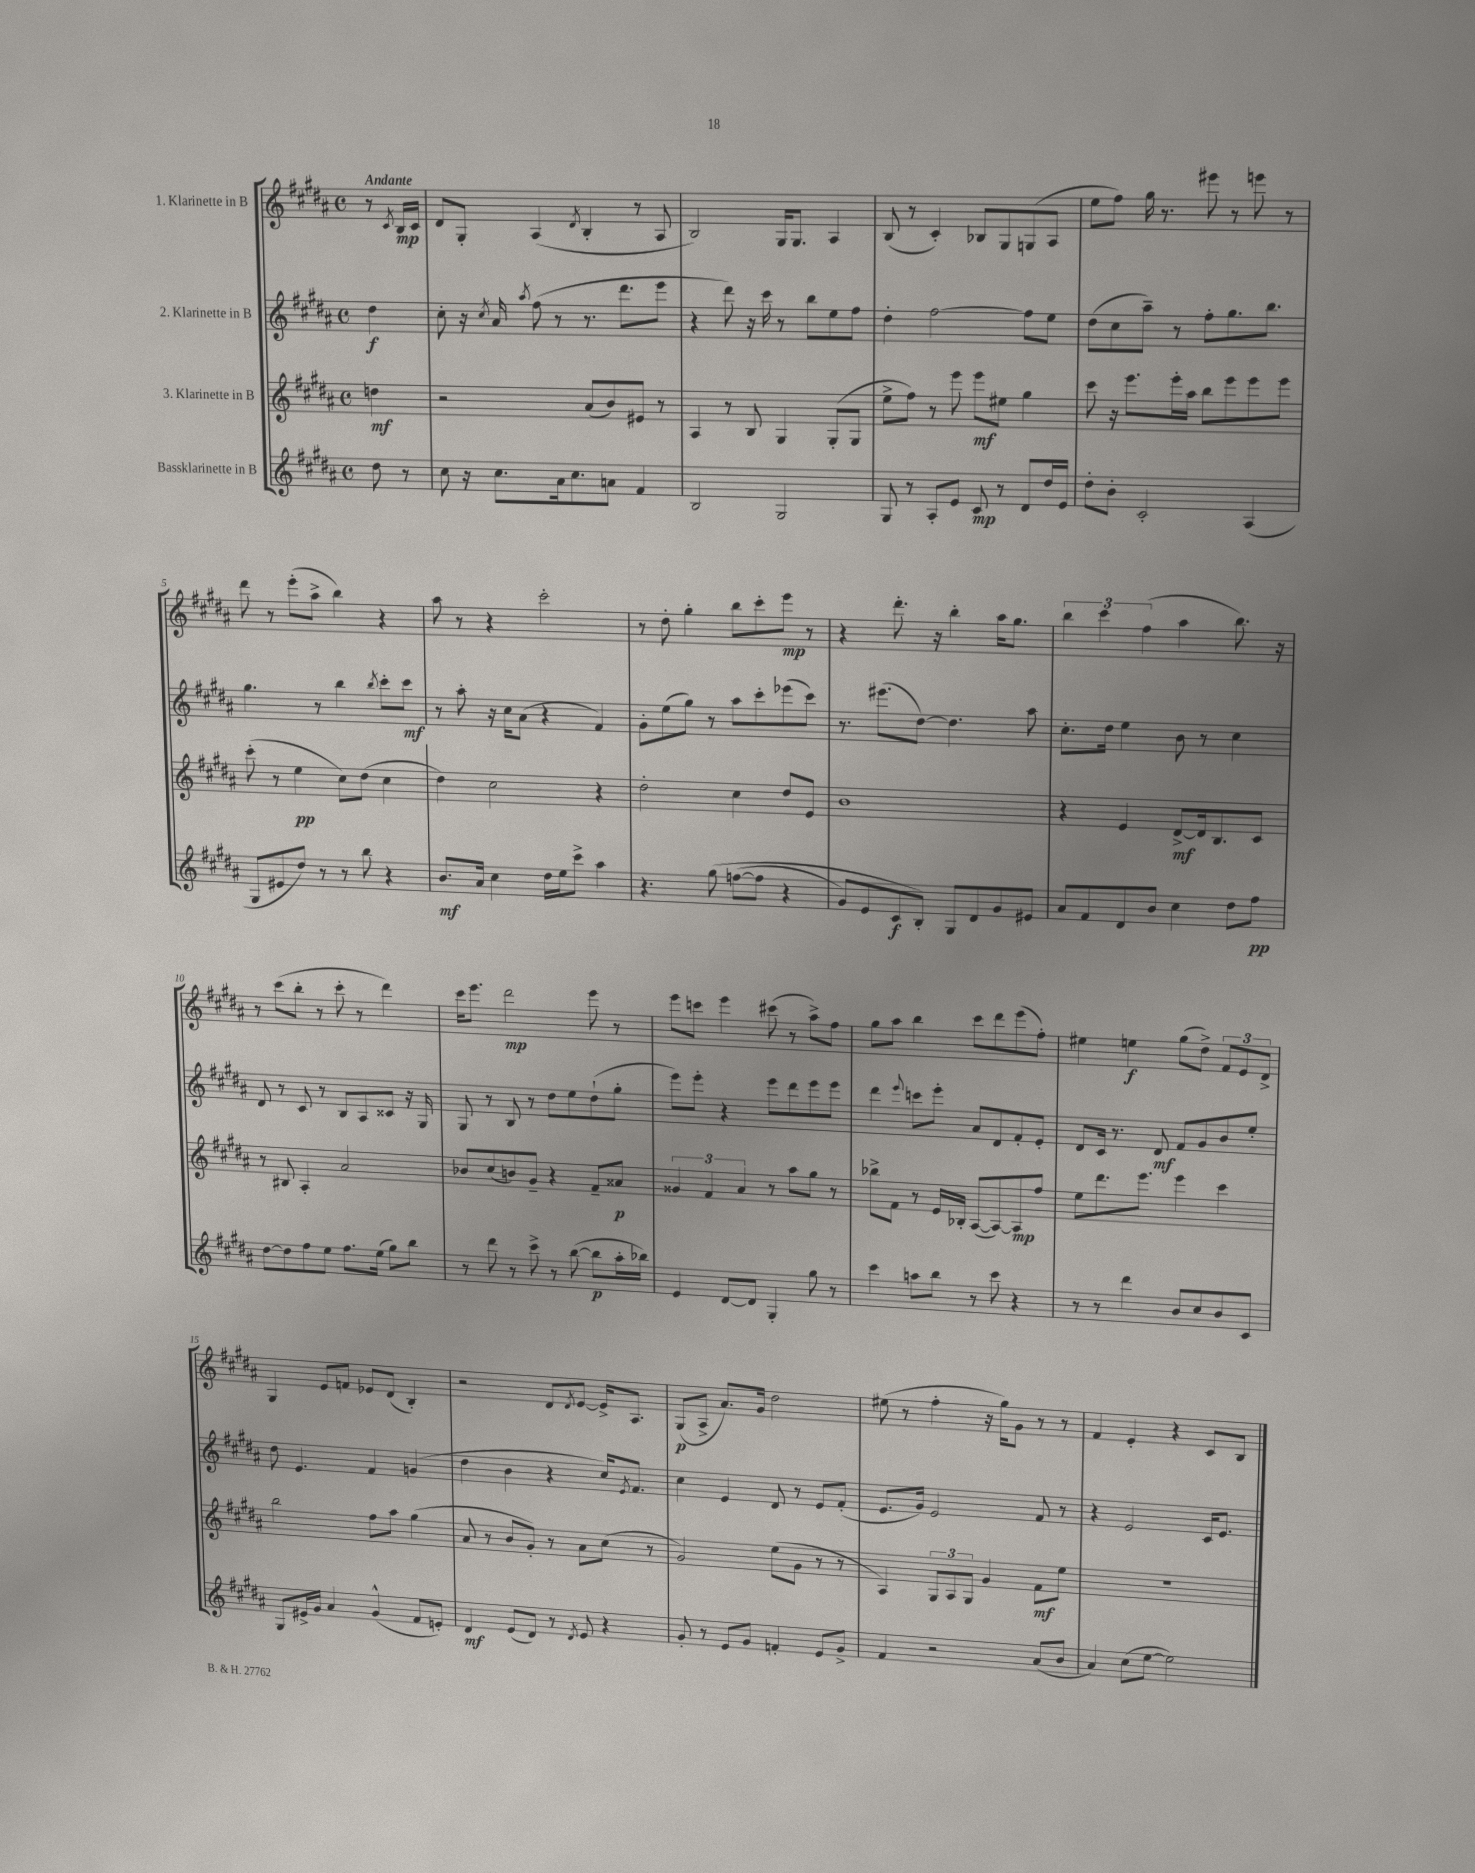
<<
\new StaffGroup <<
\new Staff = "s0" \with { instrumentName = "1. Klarinette in B" } {
    \clef treble \key b \major \defaultTimeSignature \time 4/4 \partial 4 \tempo "Andante"
    r8 \acciaccatura { cis'8 } b16\mp cis'16 |
    dis'8 gis8-. ais4( \acciaccatura { dis'8 } b4-. r8 ais8 |
    b2) gis16 gis8. ais4 |
    b8( r8 cis'4-.) bes8 gis8 g8( ais8 |
    e''8 fis''8) gis''16 r8. eis'''8 r8 e'''8 r8 |
    dis'''8 r8 e'''8-.( ais''8-> b''4) r4 |
    ais''8 r8 r4 cis'''2-. |
    r8 dis''8-. gis''4-. b''8 cis'''8-. e'''8\mp r8 |
    r4 dis'''8.-. r16 b''4-. ais''16 gis''8. |
    \tuplet 3/2 { b''4 cis'''4 fis''4( } ais''4 b''8.) r16 |
    r8 cis'''8( b''8-. r8 cis'''8-. r8 dis'''4) |
    cis'''16 e'''8. dis'''2\mp e'''8 r8 |
    e'''8 c'''8 e'''4 cis'''8( r8 ais''8->) fis''8 |
    gis''8 ais''8 b''4 cis'''8 dis'''8 e'''8( fis''8-.) |
    eis''4 e''4\f gis''8( dis''8->) \tuplet 3/2 { fis'8 e'8 dis'8-> } |
    gis4 e'8 f'8 ees'8 dis'8( b4-.) |
    r2 dis'8 \acciaccatura { dis'8 } e'8~ e'16-> ais8. |
    gis8\p( ais8-> ais'8.) gis'16 dis''2 |
    eis''8( r8 fis''4-. r16 gis''16) gis'8 r8 r8 |
    fis'4 e'4-. r4 cis'8 b8 \bar "|." |
}
\new Staff = "s1" \with { instrumentName = "2. Klarinette in B" } {
    \clef treble \key b \major \defaultTimeSignature \time 4/4 \partial 4
    dis''4\f |
    cis''8-. r16 \acciaccatura { cis''8 } ais'16 \acciaccatura { ais''8 } fis''8( r8 r8. dis'''8. e'''8 |
    r4 dis'''8) r16 cis'''16 r8 b''8 e''8 fis''8 |
    dis''4-. fis''2~ fis''8 e''8 |
    dis''8( cis''8 ais''8--) r8 fis''8-. gis''8. b''8. |
    gis''4. r8 b''4 \acciaccatura { b''8 } cis'''8-. cis'''8\mf |
    r8 ais''8-. r16 cis''16 ais'8( r4 fis'4) |
    gis'8-. e''8( gis''8) r8 ais''8 cis'''8-. ees'''8( cis'''8) |
    r8. eis'''8.( dis''8~) dis''4. ais''8 |
    cis''8.-. dis''16 e''4 b'8 r8 cis''4 |
    dis'8 r8 cis'8 r8 b8 ais8 cisis'8 r16 gis16 |
    gis8 r8 b8 r8 dis''8 e''8 dis''8-!( gis''8-. |
    e'''8) e'''8-. r4 e'''8 dis'''8 e'''8 e'''8 |
    dis'''4 \appoggiatura { e'''8 } c'''8 e'''8-. ais'8 dis'8 fis'8-. e'8-. |
    dis'8 cis'16 r8. dis'8\mf fis'8 gis'8 b'8 e''8-. |
    dis''8 e'4. fis'4 g'4( |
    dis''4 b'4 r4 cis''16) \acciaccatura { e'8 } fis'8. |
    cis''4 e'4 dis'8 r8 e'8 fis'8-.( |
    e'8. gis'16) e'2 fis'8 r8 |
    r4 e'2 cis'16 e'8. \bar "|." |
}
\new Staff = "s2" \with { instrumentName = "3. Klarinette in B" } {
    \clef treble \key b \major \defaultTimeSignature \time 4/4 \partial 4
    d''4\mf |
    r2 ais'8( b'8) eis'8 r8 |
    ais4 r8 b8 gis4 gis8-.( gis8 |
    e''8-> fis''8) r8 e'''8 e'''8\mf eis''8 gis''4 |
    cis'''8 r16 e'''8. e'''16-. ais''16 b''8 e'''8 e'''8 e'''8 |
    cis'''8-.( r8 e''4\pp cis''8) dis''8( cis''4 |
    dis''4) cis''2 r4 |
    dis''2-. cis''4 dis''8 e'8 |
    b'1 |
    r4 e'4 dis'8~->\mf dis'16 b8. cis'8 |
    r8 bis8 ais4-. ais'2 |
    bes'8 cis''8( b'8) gis'8-- r4 fis'8-- aisis'8\p |
    \tuplet 3/2 { gisis'4 fis'4 ais'4 } r8 ais''8 gis''8 r8 |
    bes''8-> fis'8 r8 e'16 bes16-. ais8~( ais8~) ais8\mp fis''8 |
    e''8 dis'''8. e'''8. e'''4 cis'''4 |
    b''2 fis''8 ais''8 gis''4( |
    ais'8 r8 b'8 gis'8-.) r8 ais'8 cis''8( r8 |
    gis'2) e''8( gis'8 r8 r8 |
    ais4) \tuplet 3/2 { gis8 ais8 gis8 } gis'4 fis'8\mf e''8 |
    R1 \bar "|." |
}
\new Staff = "s3" \with { instrumentName = "Bassklarinette in B" } {
    \clef treble \key b \major \defaultTimeSignature \time 4/4 \partial 4
    dis''8 r8 |
    cis''8 r16 cis''8. ais'16 cis''8. a'8 fis'4 |
    b2 gis2 |
    gis8 r8 ais8-. e'8 cis'8\mp r8 dis'8 dis''16 e'16 |
    dis''8-. b'8-. cis'2-. ais4( |
    gis8 eis'8 dis''8) r8 r8 b''8 r4 |
    b'8.\mf ais'16 cis''4 dis''16 e''16 cis'''8-> ais''4 |
    r4. gis''8\( f''8~( f''8 r4 |
    gis'8) e'8 cis'8\f b8-.\) gis8 dis'8 gis'8 eis'8 |
    ais'8 fis'8 dis'8 b'8 cis''4 dis''8 fis''8\pp |
    dis''8~ dis''8 fis''8 e''8 fis''8. e''16( gis''8) b''8 |
    r8 dis'''8 r8 cis'''8-> r8 b''8~( b''8\p ais''16-. bes''16) |
    e'4 dis'8~ dis'8 gis4-. gis''8 r8 |
    cis'''4 a''8 b''8 r8 cis'''8 r4 |
    r8 r8 dis'''4 b'8 cis''8 b'8 cis'8 |
    gis8 eis'16-> gis'16 ais'4 gis'4-^( fis'8 e'8-.) |
    dis'4\mf e'8( dis'8) r8 \acciaccatura { dis'8 } e'8 r4 |
    gis'8-. r8 e'8 gis'8 f'4-. e'8 gis'8-> |
    fis'4 r2 ais'8( b'8 |
    ais'4) cis''8( e''8~ e''2) \bar "|." |
}
>>
>>
